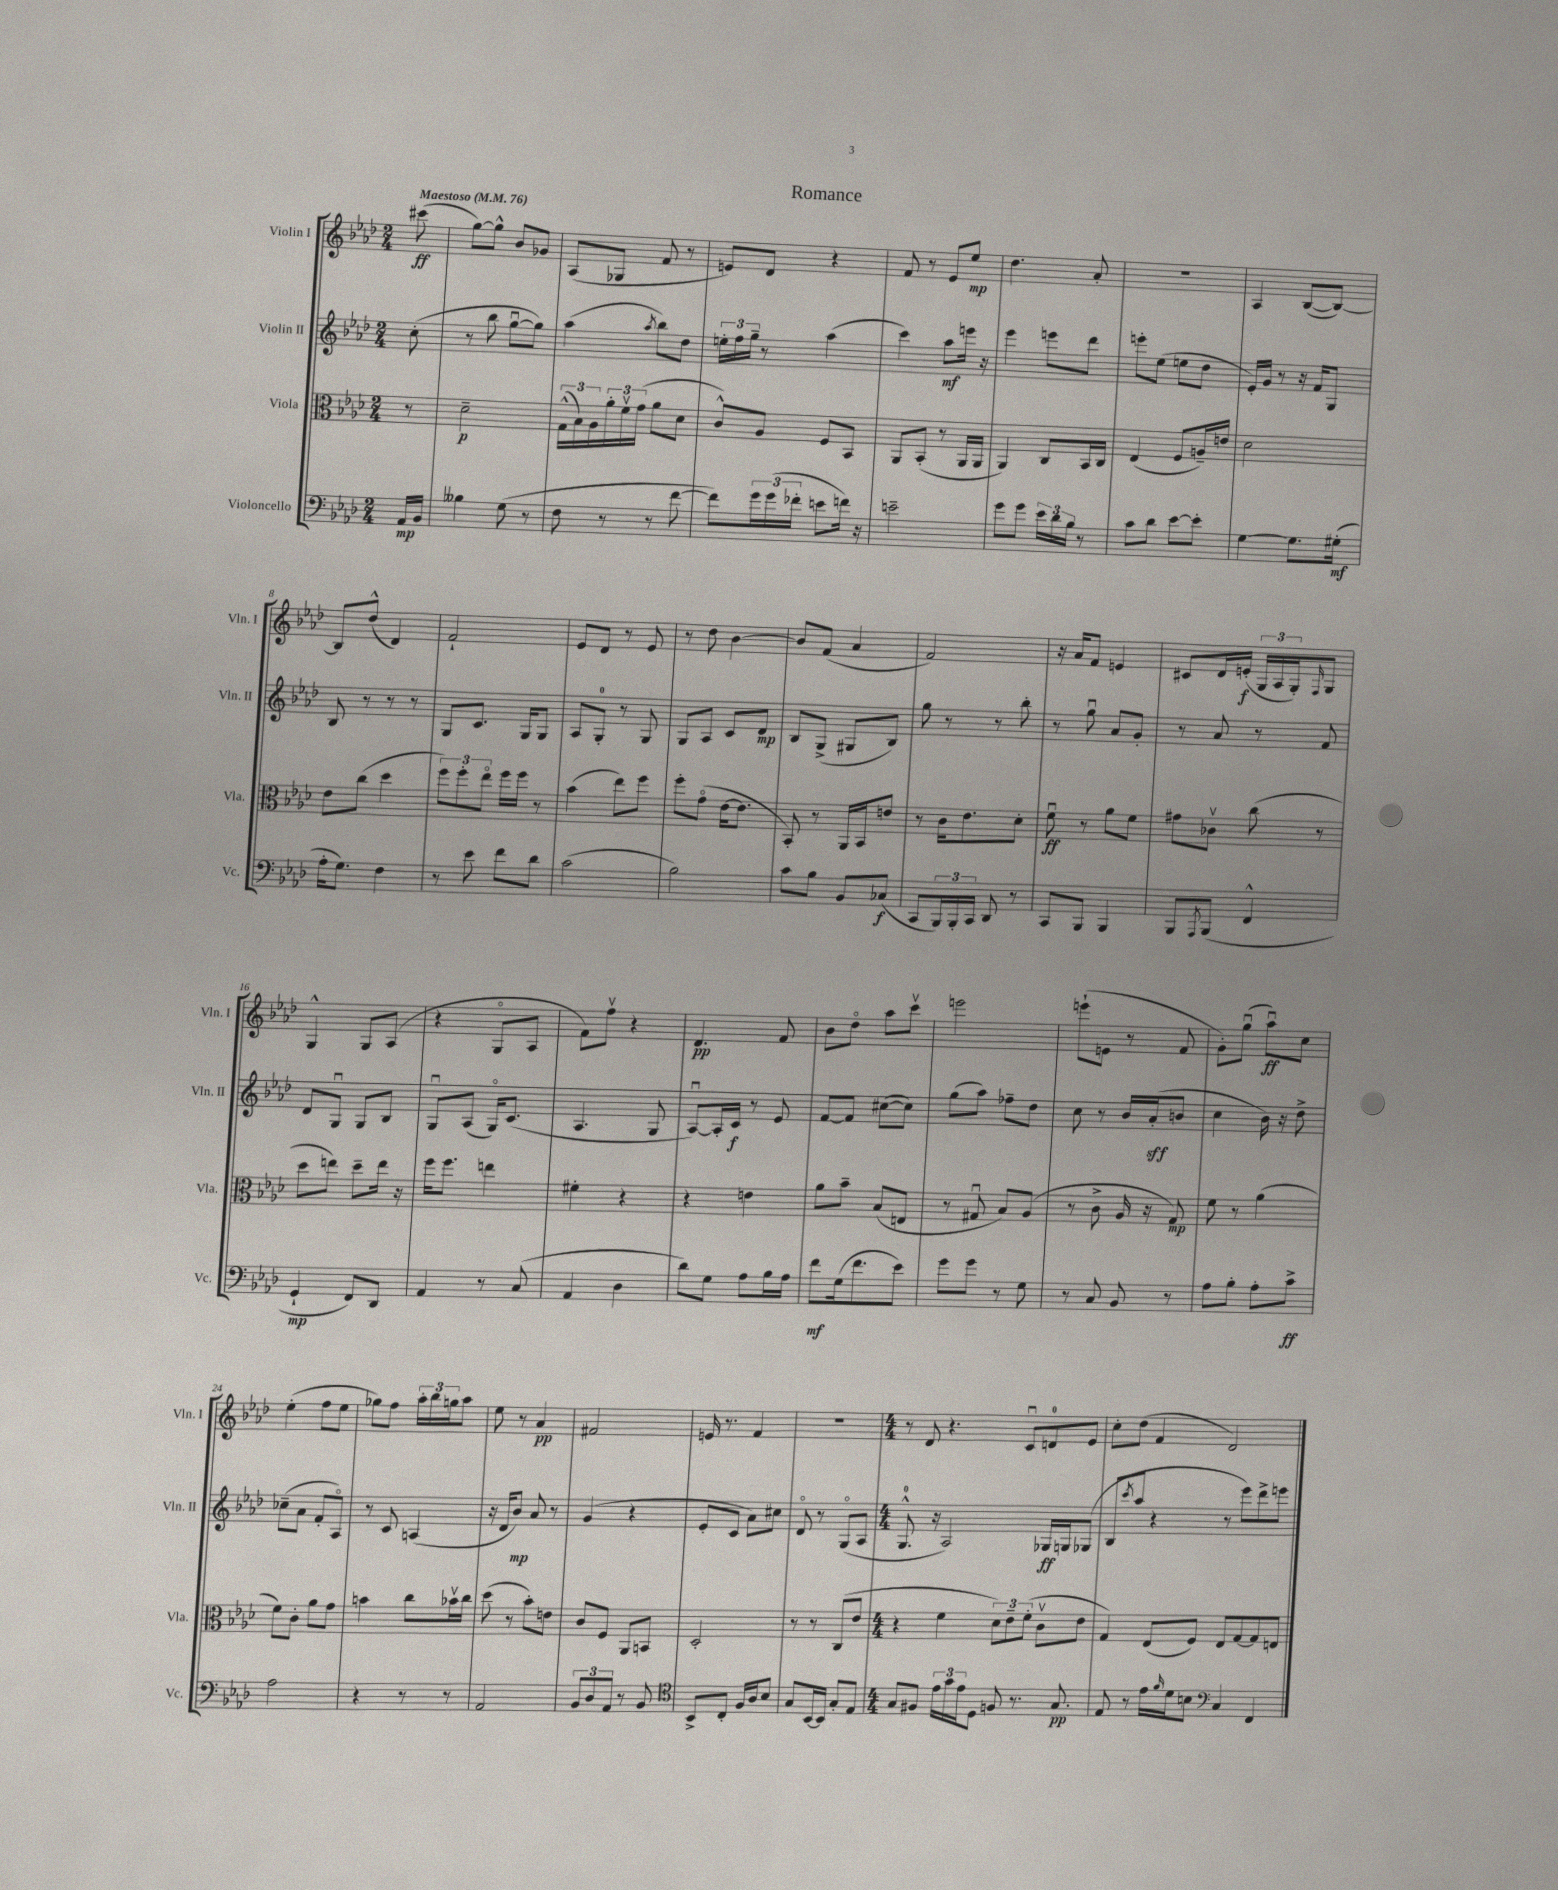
\header { title = "Romance" }
<<
\new StaffGroup <<
\new Staff = "s0" \with { instrumentName = "Violin I" shortInstrumentName = "Vln. I" } {
    \clef treble \key aes \major \numericTimeSignature \time 2/4 \partial 8 \tempo "Maestoso" 4 = 76
    cis'''8\ff( |
    g''8~) g''8-^ bes'8 ges'8 |
    aes8( ges8 f'8 r8 |
    e'8) des'8 r4 |
    f'8 r8 ees'8 ees''8\mp |
    des''4. aes'8-. |
    R2 |
    aes4 bes8~( bes8~) |
    bes8 des''8-^( des'4) |
    f'2-! |
    ees'8 des'8 r8 ees'8 |
    r8 des''8 bes'4~ |
    bes'8 f'8( aes'4 |
    f'2) |
    r16 aes'16 f'8 e'4 |
    cis'8 des'16 e'16-.\f( \tuplet 3/2 { g16 aes16 g16-.) } \grace { f16 } g8 |
    g4-^ g8 aes8( |
    r4 g8\flageolet aes8 |
    f'8) f''8\upbow r4 |
    des'4.\pp f'8 |
    bes'8 des''8\flageolet aes''8 c'''8\upbow |
    e'''2 |
    e'''8-!( e'8 r8 f'8 |
    g'8-.) g''8\downbow( aes''8\downbow\ff) c''8 |
    ees''4-.( f''8 ees''8 |
    ges''8) f''8 \tuplet 3/2 { aes''16-. bes''16 g''16 } aes''8 |
    ees''8 r8 aes'4\pp |
    fis'2 |
    e'16 r8. f'4 |
    r2 |
    \numericTimeSignature \time 4/4 r8 des'8 r4. c'8\downbow d'8-0 ees'8 |
    c''8-. des''8( f'4 des'2) \bar "|." |
}
\new Staff = "s1" \with { instrumentName = "Violin II" shortInstrumentName = "Vln. II" } {
    \clef treble \key aes \major \numericTimeSignature \time 2/4 \partial 8
    c''8-.( |
    r8 bes''8 g''8~\downbow g''8) |
    aes''4( \acciaccatura { aes''8 } bes''8) des''8 |
    \tuplet 3/2 { e''16-. f''16 g''16-- } r8 aes''4( |
    c'''4) aes''8\mf e'''16 r16 |
    ees'''4 e'''8 des'''8 |
    e'''8-. ees''8( e''8 des''8 |
    ees'16-.) g'16 r8 r16 f'16 g8 |
    bes8 r8 r8 r8 |
    g8 c'8. g16 g8 |
    aes8 g8-0-. r8 g8 |
    g8 aes8 c'8 des'8\mp |
    bes8 g8->( gis8 bes8) |
    g''8 r8 r8 bes''8-. |
    r8 g''8\downbow aes'8 g'8-. |
    r8 aes'8 r8 f'8 |
    des'8 g8\downbow g8 bes8 |
    g8\downbow aes8( g16\flageolet) c'8.( |
    aes4. g8 |
    aes8~\downbow) aes16-. c'16\f r8 ees'8 |
    f'8~ f'8 cis''8~( cis''8) |
    g''8( aes''8) fes''8-- des''8 |
    c''8 r8 bes'16 aes'16-.\sff( b'8 |
    c''4 bes'16) r16 des''8-> |
    ces''8--( aes'8 f'8-. aes8\flageolet) |
    r8 c'8 a4( |
    r16 des'16 bes'8\mp) aes'8 r8 |
    g'4( r4 |
    ees'8-. c'8 aes'8) cis''8 |
    des'8\flageolet r8 g8\flageolet( aes8 |
    \numericTimeSignature \time 4/4 g8.-0-^ r16 aes2) ges16\ff g16 ges8( |
    bes8 \acciaccatura { c'''8 } aes''8 r4 r8 ees'''8) des'''8-> e'''8 \bar "|." |
}
\new Staff = "s2" \with { instrumentName = "Viola" shortInstrumentName = "Vla." } {
    \clef alto \key aes \major \numericTimeSignature \time 2/4 \partial 8
    r8 |
    des'2--\p |
    \tuplet 3/2 { g16-^( bes16) aes16 } \tuplet 3/2 { aes'16-. f'16\upbow g'16( } aes'8 des'8 |
    c'8-^) aes8 f8 bes,8 |
    aes,8 bes,8-.( r8 aes,16 aes,16 |
    aes,4) c8 bes,16 c16 |
    ees4( f8 a16--) e'16 |
    des'2 |
    ees'8 c''8( des''4 |
    \tuplet 3/2 { f''8) f''8-. ees''8\flageolet } f''16 f''16 r8 |
    bes'4( ees''8) f''8 |
    f''8-. g'8\flageolet( ees'16~ ees'8. |
    bes,8-.) r8 aes,16 bes,16 e'8 |
    r8 c'16 ees'8. des'8-. |
    f'8\downbow\ff r8 aes'8 f'8 |
    gis'8 ces'8\upbow c''8( r8 |
    des''8 e''8) des''8-- e''16 r16 |
    f''16 f''8. e''4 |
    fis'4-. r4 |
    r4 e'4 |
    aes'8 bes'8-- bes8( e8 |
    r8 gis8\downbow bes8) aes8( |
    r8 c'8-> aes16 r16 g8\mp) |
    f'8 r8 aes'4( |
    f'8) c'8-. aes'8 g'8 |
    b'4 c''8 bes'16\upbow c''16 |
    des''8( r8 bes'8-.) e'8 |
    c'8 f8 aes,8 b,8 |
    des2-. |
    r8 r8 c8( ees'8 |
    \numericTimeSignature \time 4/4 r4 f'4 \tuplet 3/2 { des'8) ees'8-- f'8-.( } c'8\upbow ees'8 |
    g4) ees8( f8) ees8 g8~ g8 e8 \bar "|." |
}
\new Staff = "s3" \with { instrumentName = "Violoncello" shortInstrumentName = "Vc." } {
    \clef bass \key aes \major \numericTimeSignature \time 2/4 \partial 8
    aes,16\mp bes,16 |
    beses4 g8( r8 |
    f8 r8 r8 f'8~ |
    f'8) \tuplet 3/2 { g'16 g'16( fes'16-. } e'8 f'16) r16 |
    e'2-- |
    g'8 g'8 \tuplet 3/2 { ees'16 des'16 bes16 } r8 |
    c'8 des'8 ees'8~ ees'8-. |
    g4~ g8. gis16-.\mf( |
    aes16-. g8.) f4 |
    r8 ees'8 f'8 des'8 |
    c'2( |
    bes2) |
    c'8 bes8 bes,8 ces8\f( |
    c,8 \tuplet 3/2 { bes,,16) bes,,16-. c,16 } des,8 r8 |
    c,8 bes,,8 bes,,4 |
    bes,,8 \acciaccatura { aes,,8 } bes,,8( f,4-^ |
    g,4-!\mp f,8) des,8 |
    aes,4 r8 c8( |
    aes,4 des4 |
    des'8) g8 aes8 bes16 aes16 |
    f'8\mf g16( f'8. ees'8) |
    g'8 g'8 r8 g8 |
    r8 c8 bes,8 r8 |
    aes8 bes8-. aes8-. c'8->\ff |
    aes2 |
    r4 r8 r8 |
    aes,2 |
    \tuplet 3/2 { bes,8 des8 aes,8 } r8 bes,8 |
    \clef tenor bes,8-> c8-. f16 aes16 bes8 |
    g8 bes,16~ bes,16 g8-. ees8 |
    \numericTimeSignature \time 4/4 g8 fis8 \tuplet 3/2 { ees'16 g'16 ees'16 } des8 f8 r8. g8.\pp |
    ees8 r8 ees'16 \grace { f'16 } des'16 b8 \clef bass c4 f,4 \bar "|." |
}
>>
>>
